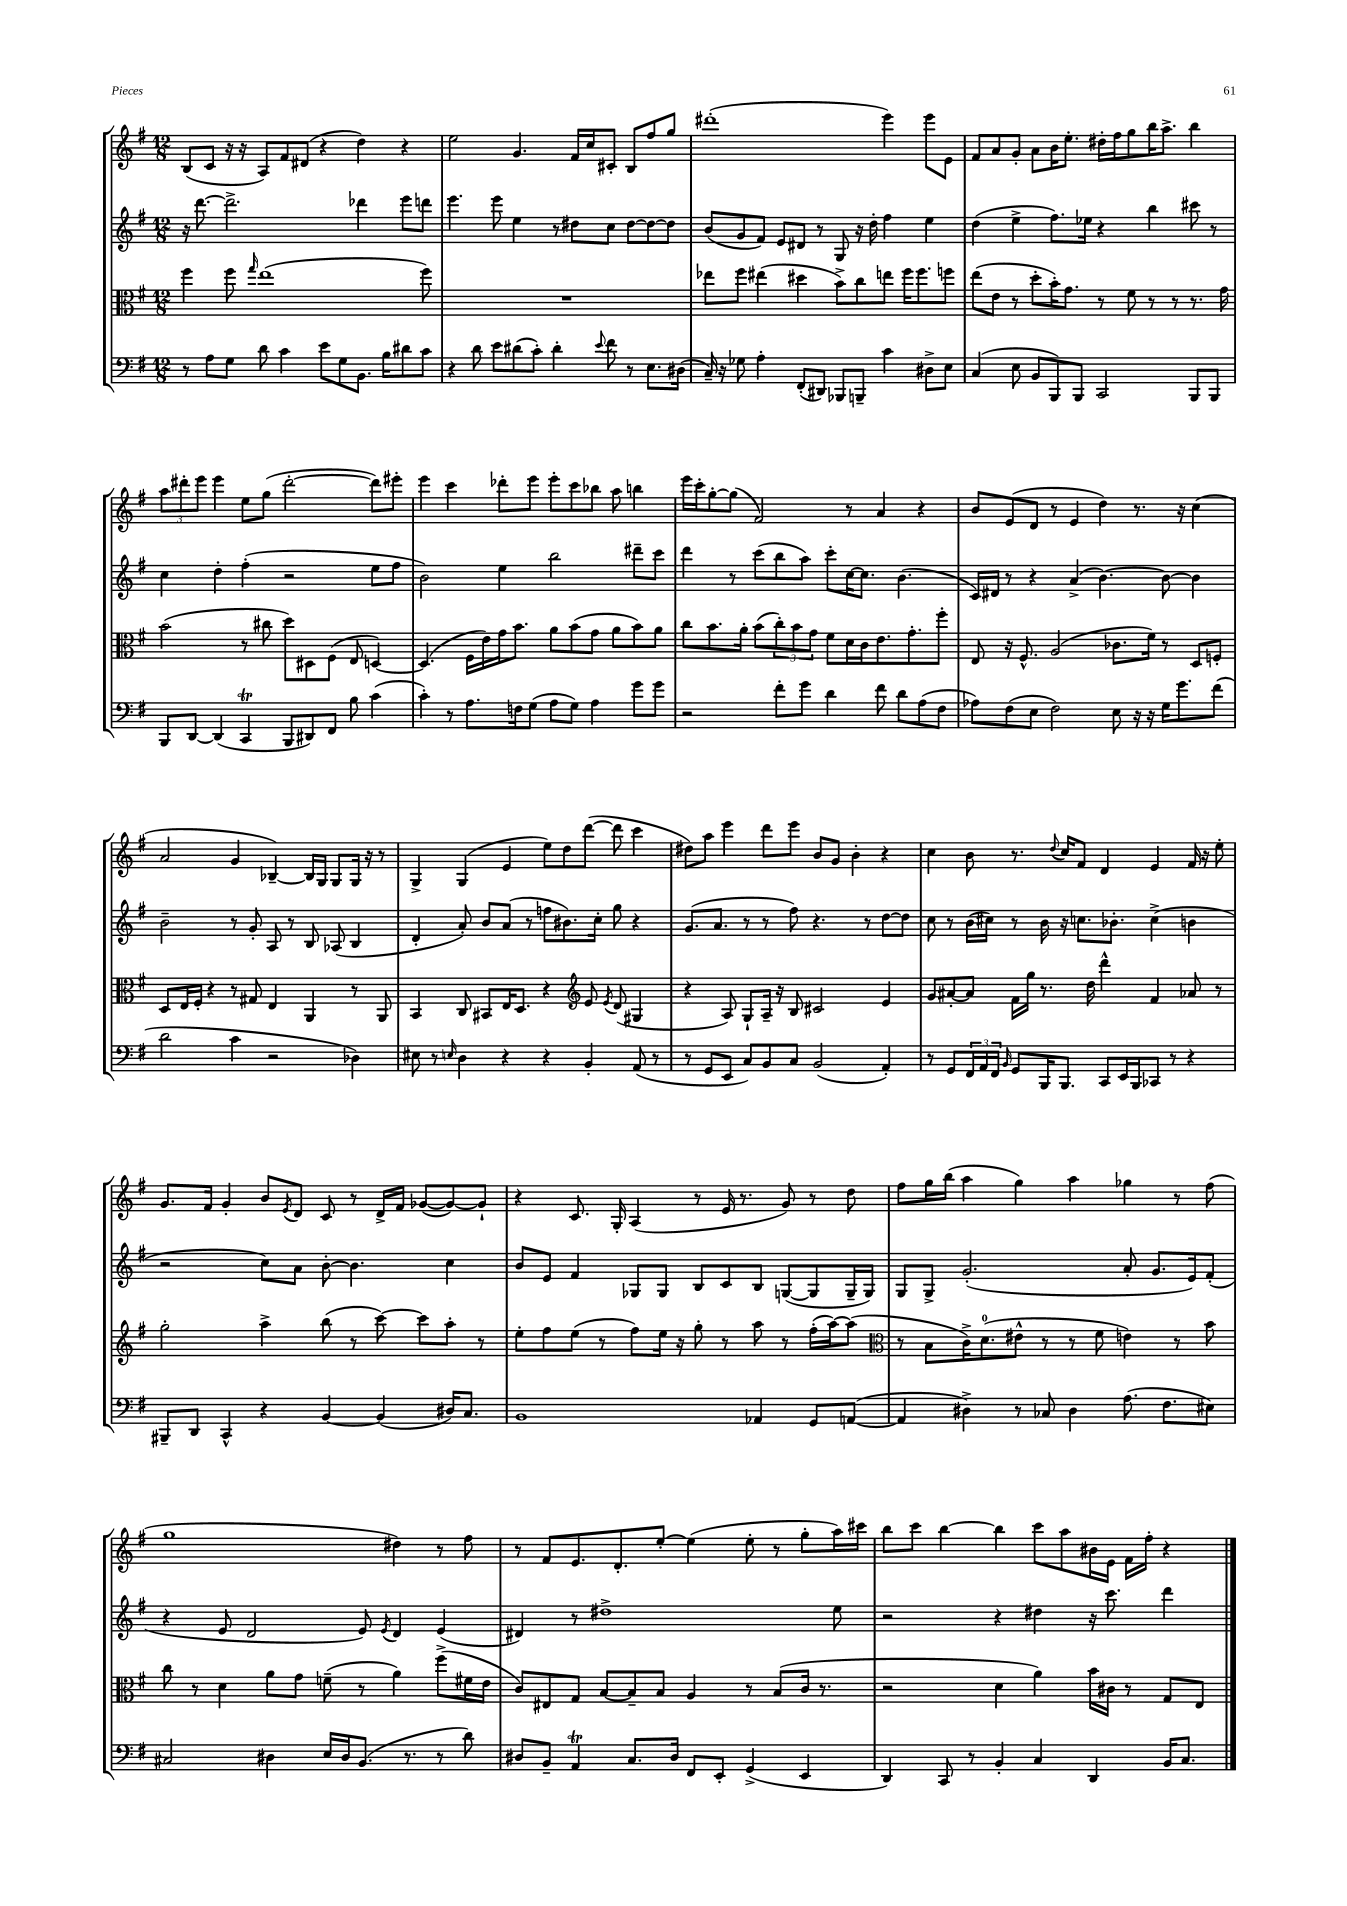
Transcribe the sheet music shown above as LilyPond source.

<<
\new StaffGroup <<
\new Staff = "s0" {
    \clef treble \key g \major \numericTimeSignature \time 12/8
    b8( c'8 r16 r16 a8) fis'8 dis'8( r4 d''4) r4 |
    e''2 g'4. fis'16 c''16 cis'8-. b8 fis''8 g''8 |
    dis'''1-.( e'''4) e'''8 e'8 |
    fis'8 a'8 g'8-. a'8 b'16 e''8.-. dis''16-. fis''16 g''8 b''16 a''8.-> b''4 |
    \tuplet 3/2 { a''8 dis'''8-. e'''8 } e'''4 e''8 g''8( dis'''2~-. dis'''8) eis'''8-. |
    e'''4 c'''4 des'''8-. e'''8 e'''8-. c'''8 bes''8 a''8 b''4 |
    e'''16 c'''16-. g''8~-. g''8( fis'2) r8 a'4 r4 |
    b'8 e'8( d'8 r8 e'4 d''4) r8. r16 c''4( |
    a'2 g'4 bes4~--) bes16 g16 g8 g16 r16 r8 |
    g4-> g4( e'4 e''8) d''8 d'''8~( d'''8 c'''4 |
    dis''8) a''8 e'''4 d'''8 e'''8 b'8 g'8 b'4-. r4 |
    c''4 b'8 r8. \appoggiatura { d''8 } c''16 fis'8 d'4 e'4 fis'16 r16 e''8-. |
    g'8. fis'16 g'4-. b'8 \acciaccatura { e'8 } d'8 c'8 r8 d'16-> fis'16 ges'8~( ges'8~) ges'8-! |
    r4 c'8. g16-. a4( r8 e'16 r8. g'8) r8 d''8 |
    fis''8 g''16 b''16( a''4 g''4) a''4 ges''4 r8 fis''8( |
    g''1 dis''4) r8 fis''8 |
    r8 fis'8 e'8. d'8.-. e''8~-. e''4( e''8-. r8 g''8-. a''16) cis'''16 |
    b''8 c'''8 b''4~ b''4 c'''8 a''8 bis'16 e'16 fis'16 fis''16-. r4 \bar "|." |
}
\new Staff = "s1" {
    \clef treble \key g \major \numericTimeSignature \time 12/8
    r16 d'''8.~ d'''2.-> des'''4 e'''8 d'''8 |
    e'''4. e'''8 e''4 r8 dis''8 c''8 dis''8~ dis''8~ dis''8 |
    b'8( g'8 fis'8) e'8 dis'8 r8 g8 r16 d''16-. fis''4 e''4 |
    d''4( e''4-> fis''8.) ees''16 r4 b''4 cis'''8 r8 |
    c''4 d''4-. fis''4-.( r2 e''8 fis''8 |
    b'2) e''4 b''2 dis'''8-- c'''8 |
    d'''4 r8 c'''8( b''8 a''8) c'''8-. c''16~ c''8. b'4.( |
    c'16) dis'16 r8 r4 a'4->( b'4.~) b'8~ b'4 |
    b'2-- r8 g'8-. a8 r8 b8 aes8( b4 |
    d'4-. a'8-.) b'8 a'8( r8 f''8 bis'8.) c''16-. g''8 r4 |
    g'8.( a'8. r8 r8 fis''8) r4. r8 d''8~ d''8 |
    c''8 r8 b'16( cis''16) r8 b'16 r16 c''8. bes'8.-. c''4->( b'4 |
    r2 c''8) a'8 b'8~-. b'4. c''4 |
    b'8 e'8 fis'4 ges8 ges8 b8 c'8 b8 g8~( g8 g16-- g16) |
    g8 g8-> g'2.-.( a'8-. g'8. e'16) fis'8-.( |
    r4 e'8 d'2 e'8) \acciaccatura { e'8 } d'4 e'4( |
    dis'4) r8 dis''1-> e''8 |
    r2 r4 dis''4 r16 c'''8. d'''4 \bar "|." |
}
\new Staff = "s2" {
    \clef alto \key g \major \numericTimeSignature \time 12/8
    fis''4 fis''8 \grace { g''16 } e''1( fis''8) |
    R1. |
    ees''8 fis''8 eis''4( dis''4 b'8->) c''8 e''8 fis''16 fis''8. f''8 |
    e''8( e'8 r8 d''8-. b'16-.) g'8. r8 fis'8 r8 r8 r8. g'16 |
    b'2( r8 cis''8 d''8) dis8 fis8( e8 d4~) |
    d4.( fis16 e'16) g'16 b'8. a'8 b'8( g'8 a'8 b'8) a'8 |
    c''8 b'8. a'16-. b'8( \tuplet 3/2 { c''8-.) b'8 g'8 } fis'8 d'16 c'16 e'8. g'8.-. fis''8-. |
    e8 r16 fis8.-^ a2( ces'8. fis'16) r8 d8 f8-. |
    d8 e16 fis16-. r4 r8 gis8 e4 a,4 r8 a,8 |
    b,4 c8 bis,8 e16 d8. r4 \clef treble e'8 \acciaccatura { e'8 } d'8( gis4 |
    r4 a8) g8-! a16-- r16 b8 cis'2 e'4 |
    g'8 ais'8~-. ais'8 fis'16 g''16 r8. d''16 d'''4-^ fis'4 aes'8 r8 |
    g''2-. a''4-> b''8( r8 c'''8~) c'''8 a''8-. r8 |
    e''8-. fis''8 e''8( r8 fis''8) e''16 r16 g''8-. r8 a''8 r8 fis''16-.( a''16~) a''8( |
    \clef alto r8 b8 c'16->) d'8.-0( eis'8-^ r8 r8 fis'8 e'4) r8 b'8 |
    c''8 r8 d'4 a'8 g'8 f'8--( r8 a'4) fis''8->( fis'16 e'16 |
    c'8) eis8 g8 b8~ b8-- b8 a4 r8 b8( c'16 r8. |
    r2 d'4 a'4) b'16 cis'16 r8 g8 e8 \bar "|." |
}
\new Staff = "s3" {
    \clef bass \key g \major \numericTimeSignature \time 12/8
    r8 a8 g8 d'8 c'4 e'8 g8 b,8. b16 dis'8 c'8 |
    r4 d'8 e'8 dis'8( c'8-.) dis'4-. \appoggiatura { e'8 } fis'8 r8 e8. dis16( |
    c16--) r16 ges8 a4-. fis,8-.( dis,8) bes,,8 b,,8-- c'4 dis8-> e8 |
    c4( e8 b,8 b,,8) b,,8 c,2 b,,8 b,,8 |
    b,,8 d,8~ d,4( c,4\trill b,,8 dis,8) fis,8 b8 c'4( |
    c'4-.) r8 a8. f16 g8( a8 g8) a4 g'8 g'8 |
    r2 fis'8-. g'8 d'4 fis'8 d'8 a8( fis8 |
    aes8) fis8( e8 fis2) e8 r16 r16 g16 g'8. fis'8( |
    d'2 c'4 r2 des4) |
    eis8 r8 \grace { e16 } d4 r4 r4 b,4-. a,8( r8 |
    r8 g,8 e,8 c8) b,8 c8 b,2( a,4-.) |
    r8 g,8 \tuplet 3/2 { fis,16 a,16 fis,16 } \grace { b,16 } g,8 b,,16 b,,8. c,8 e,16 b,,16 ces,8 r8 r4 |
    bis,,8-- d,8 c,4-^ r4 b,4~ b,4( dis16) c8. |
    b,1 aes,4 g,8 a,8~( |
    a,4 dis4->) r8 ces8 dis4 a8.( fis8. eis8) |
    cis2 dis4 e16 dis16 b,8.( r8. r8 d'8) |
    dis8 b,8-- a,4\trill c8. dis16 fis,8 e,8-. g,4->( e,4 |
    d,4) c,8 r8 b,4-. c4 d,4 b,16 c8. \bar "|." |
}
>>
>>
\layout { \context { \Score \remove "Bar_number_engraver" } }
